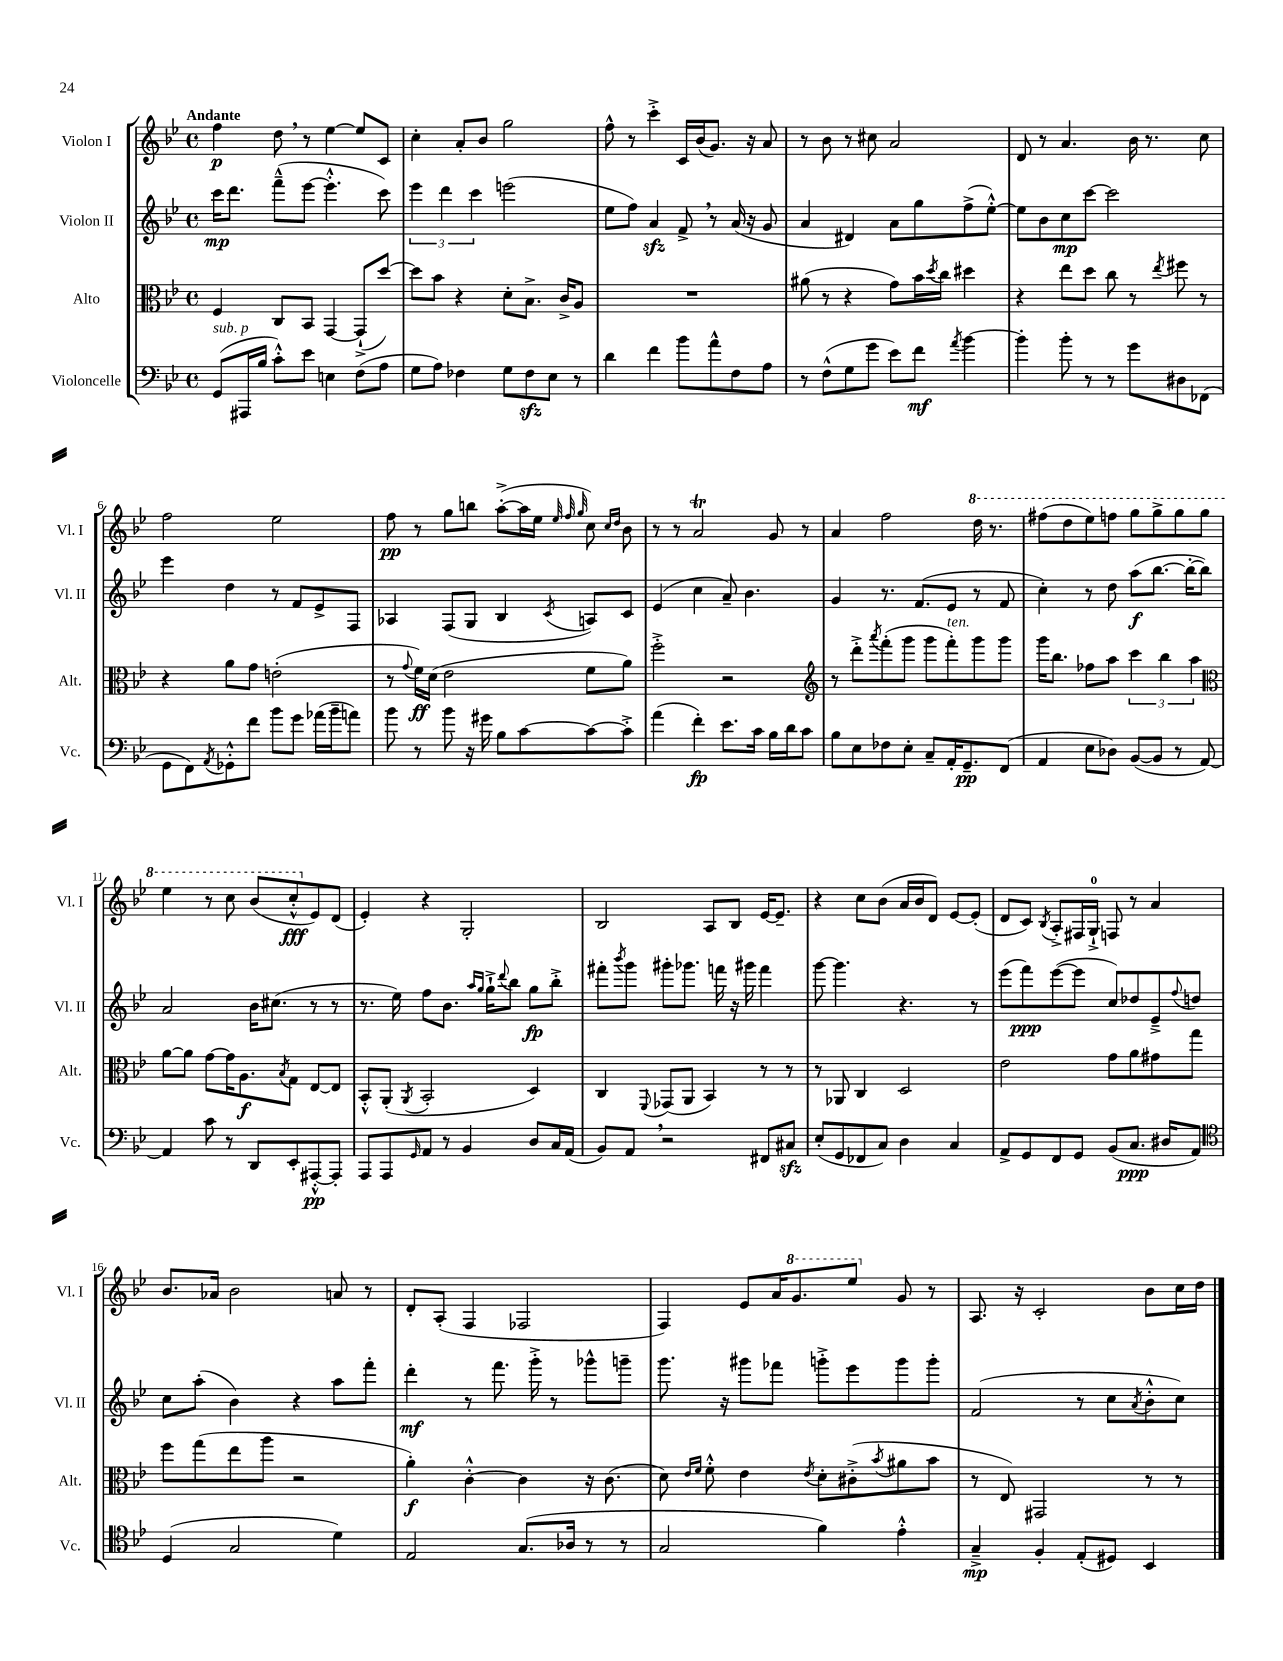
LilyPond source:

<<
\new StaffGroup <<
\new Staff = "s0" \with { instrumentName = "Violon I" shortInstrumentName = "Vl. I" } {
    \clef treble \key bes \major \defaultTimeSignature \time 4/4 \tempo "Andante"
    f''4\p d''8 \breathe r8 ees''4~ ees''8 c'8 |
    c''4-. a'8-. bes'8 g''2 |
    f''8-^ r8 c'''4-.-> c'16 bes'16( g'8.) r16 a'8 |
    r8 bes'8 r8 cis''8 a'2 |
    d'8 r8 a'4. bes'16 r8. c''8 |
    f''2 ees''2 |
    f''8\pp r8 g''8 b''8 a''8~-.->( a''16 ees''16 \grace { ees''32 f''32 g''32 } c''8) \grace { c''16 d''16 } bes'8 |
    r8 r8 a'2\trill g'8 r8 |
    a'4 f''2 \ottava #1 d'''16 r8. |
    fis'''8( d'''8 ees'''8) f'''8 g'''8 g'''8-> g'''8 g'''8 |
    ees'''4 r8 c'''8 bes''8( c'''8-.-^\fff \ottava #0 ees'8) d'8( |
    ees'4-.) r4 g2-. |
    bes2 a8 bes8 ees'16~ ees'8.-- |
    r4 c''8 bes'8( a'16 bes'16 d'8) ees'8~ ees'8-.( |
    d'8 c'8) \acciaccatura { bes8 } a8-.-> fis16 g16-0-!-> f8 r8 a'4 |
    bes'8. aes'16 bes'2 a'8 r8 |
    d'8-. a8-.( f4 fes2 |
    f4) ees'8 a'16 \ottava #1 g''8. ees'''8 \ottava #0 g'8 r8 |
    a8. r16 c'2-. bes'8 c''16 d''16 \bar "|." |
}
\new Staff = "s1" \with { instrumentName = "Violon II" shortInstrumentName = "Vl. II" } {
    \clef treble \key bes \major \defaultTimeSignature \time 4/4
    c'''16\mp d'''8. f'''8---^( ees'''8~ ees'''4.-.-^ c'''8) |
    \tuplet 3/2 { ees'''4 d'''4 c'''4 } e'''2( |
    ees''8 f''8) a'4\sfz f'8-> \breathe r8 a'16( r16 g'8 |
    a'4 dis'4) a'8 g''8 f''8->( ees''8~-.-^) |
    ees''8 bes'8 c''8\mp c'''8~ c'''2 |
    ees'''4 d''4 r8 f'8 ees'8-> f8 |
    aes4 f8( g8 bes4 \acciaccatura { c'8 } a8) c'8 |
    ees'4( c''4 a'8--) bes'4. |
    g'4 r8. f'8.( ees'8 r8 f'8 |
    c''4-.) r8 d''8 a''8\f( bes''8.~ bes''16~-. bes''8) |
    a'2 bes'16 cis''8.( r8 r8 |
    r8. ees''16) f''8 bes'8. \grace { a''16 g''16 } g''16-!-> \appoggiatura { d'''8 } bes''8 g''8\fp bes''8-.-> |
    fis'''8-. \acciaccatura { bes'''8 } g'''8 gis'''8-. ges'''8. f'''16 r16 gis'''16 f'''4 |
    g'''8~ g'''4. r4. r8 |
    ees'''8( f'''8\ppp) ees'''8~( ees'''8 c''8) des''8 ees'8---> \appoggiatura { f''8 } d''8 |
    c''8 a''8-.( bes'4) r4 a''8 f'''8-. |
    d'''4-.\mf r8 f'''8. g'''16-.-> r8 ges'''8-^ g'''8-- |
    g'''8. r16 gis'''8 fes'''8 g'''8-.-> ees'''8 g'''8 g'''8-. |
    f'2( r8 c''8 \acciaccatura { a'8 } bes'8-.-^ c''8) \bar "|." |
}
\new Staff = "s2" \with { instrumentName = "Alto" shortInstrumentName = "Alt." } {
    \clef alto \key bes \major \defaultTimeSignature \time 4/4
    f4 c8 bes,8 g,4~ g,8-!->( d''8~) |
    d''8 bes'8 r4 d'8-. bes8.-> c'16-> a8 |
    R1 |
    ais'8( r8 r4 g'8) bes'16 \acciaccatura { d''8 } c''16 dis''4 |
    r4 ees''8 d''8 c''8 r8 \acciaccatura { ees''8 } fis''8 r8 |
    r4 a'8 g'8 e'2-.( |
    r8 \appoggiatura { g'8 } f'16\ff) d'16( ees'2 f'8 a'8) |
    f''2-.-> r2 |
    \clef treble r8 d'''8-.-> \acciaccatura { a'''8 } f'''8-.( g'''8 g'''8 f'''8-.^\markup { \italic "ten." }) g'''8 g'''8 |
    g'''16 bes''8. fes''8 a''8 \tuplet 3/2 { c'''4 bes''4 a''4 } |
    \clef alto a'8~ a'8 g'8~ g'16 a8.\f \acciaccatura { bes8 } g8 ees8~ ees8 |
    bes,8-.-^ a,8-.( \acciaccatura { a,8 } bes,2-. d4) |
    c4 \appoggiatura { f,8 } ges,8( a,8 bes,4) r8 r8 |
    r8 aes,8 c4 d2 |
    ees'2 g'8 a'8 gis'8 g''8 |
    f''8 g''8( ees''8 a''8 r2 |
    a'4-.\f) c'4~-.-^ c'4 r16 c'8.( |
    d'8) \grace { ees'16 f'16 } f'8-.-^ ees'4 \acciaccatura { ees'8 } d'8-. cis'8-.->( \acciaccatura { bes'8 } ais'8 bes'8 |
    r8 ees8) gis,2 r8 r8 \bar "|." |
}
\new Staff = "s3" \with { instrumentName = "Violoncelle" shortInstrumentName = "Vc." } {
    \clef bass \key bes \major \defaultTimeSignature \time 4/4
    g,8^\markup { \italic "sub. p" }( ais,,16 bes16 c'8-.-^) ees'8 e4 f8( a8 |
    g8 a8) fes4 g8 fes8\sfz ees8 r8 |
    d'4 f'4 bes'8 a'8-^ f8 a8 |
    r8 f8-^( g8 g'8 ees'8) f'8\mf \acciaccatura { a'8 } bes'4~ |
    bes'4-. bes'8-. r8 r8 g'8 dis8 fes,8( |
    g,8 f,8) \acciaccatura { a,8 } ges,8-.-^ f'8 bes'8 g'8 aes'16( bes'16-- a'8) |
    bes'8 r8 bes'8 r16 gis'16 bes8 c'8~ c'8~ c'8-.-> |
    a'4( f'4-.\fp) ees'8. c'16 bes16 d'16 c'8 |
    bes8 ees8 fes8 ees8-. c8-- a,16-. g,8.--\pp f,8( |
    a,4 ees8 des8) bes,8~( bes,8 r8 a,8~) |
    a,4 c'8 r8 d,8 ees,8-. ais,,8~-.-^\pp ais,,8-. |
    a,,8 a,,8 \grace { g,16 } a,8 r8 bes,4 d8 c16 a,16( |
    bes,8) a,8 \breathe r2 fis,8 cis8\sfz |
    ees8-.( g,8 fes,8 c8) d4 c4 |
    a,8-> g,8 f,8 g,8 bes,8( c8.\ppp dis16 a,8) |
    \clef tenor d4( g2 d'4) |
    ees2 g8.( aes16 r8 r8 |
    g2 f'4) ees'4-.-^ |
    g4--->\mp f4-. ees8-.( dis8) bes,4 \bar "|." |
}
>>
>>
